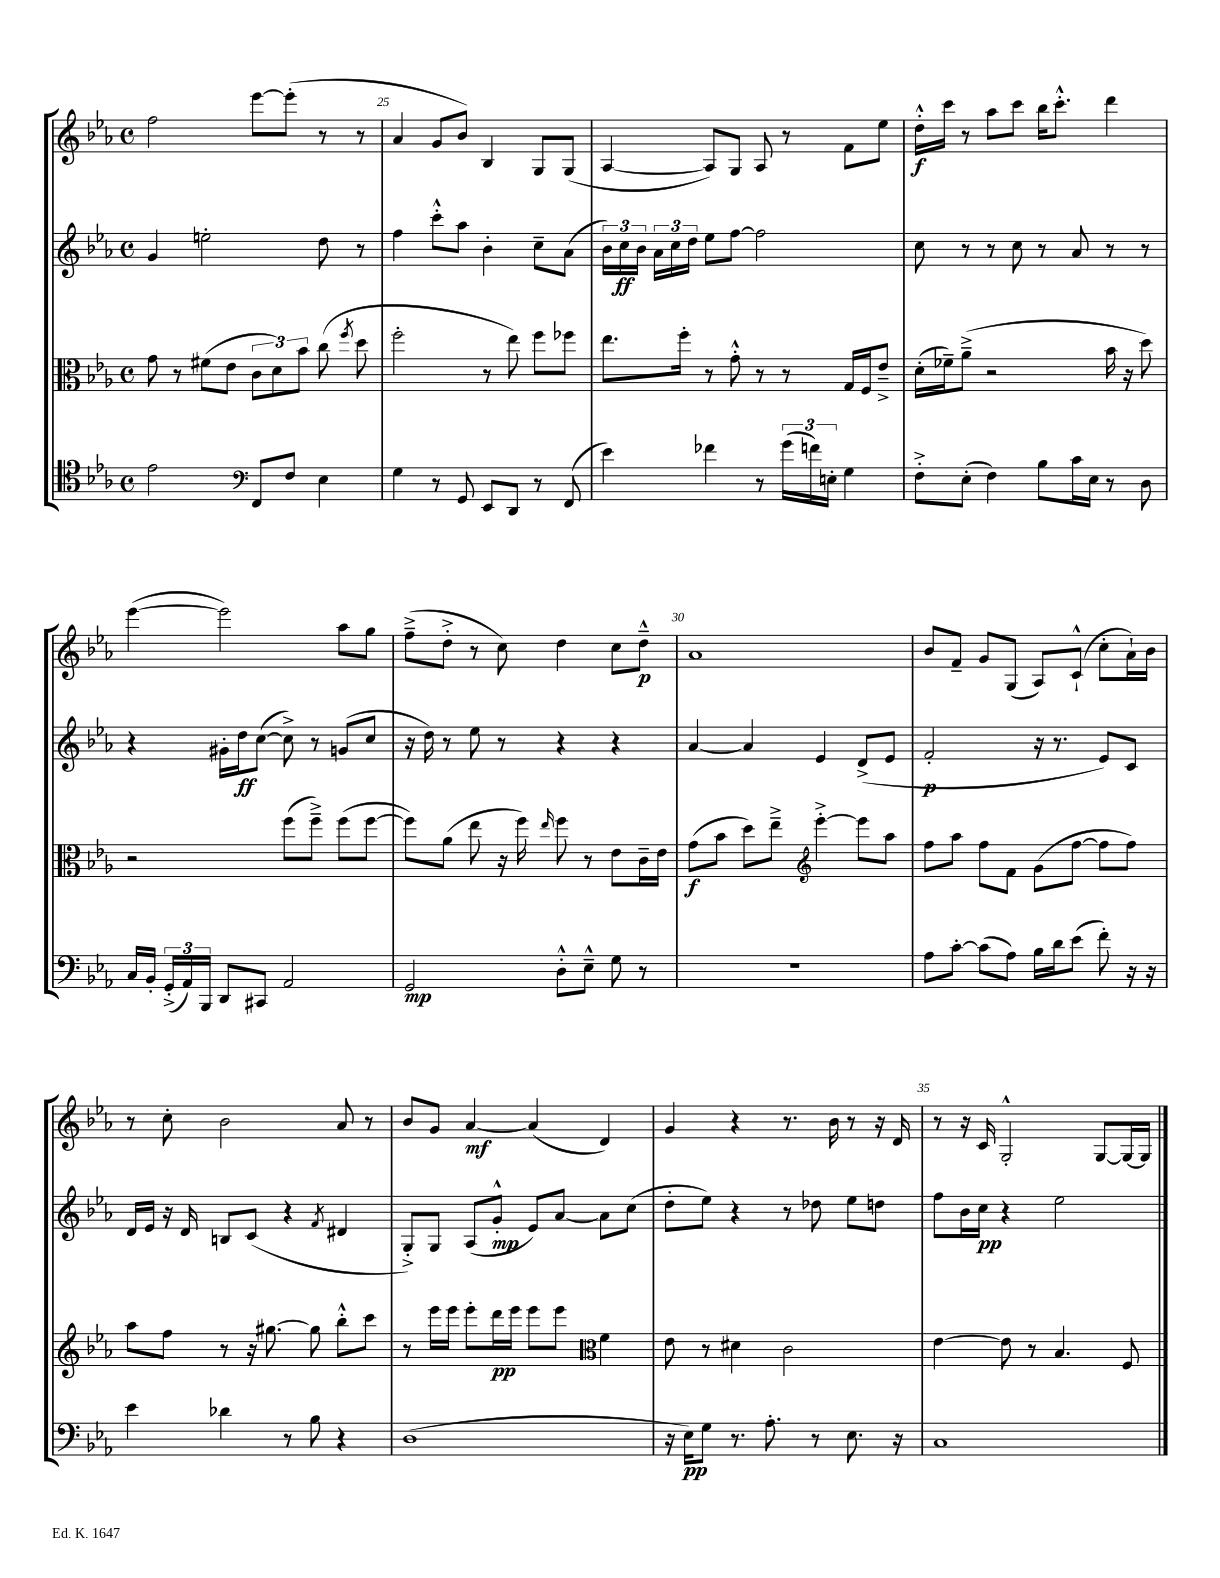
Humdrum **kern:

**kern	**dynam	**kern	**dynam	**kern	**dynam	**kern	**dynam
*part4	*part4	*part3	*part3	*part2	*part2	*part1	*part1
*staff4	*staff4	*staff3	*staff3	*staff2	*staff2	*staff1	*staff1
*clefC4	*	*clefC3	*	*clefG2	*	*clefG2	*
*k[b-e-a-]	*	*k[b-e-a-]	*	*k[b-e-a-]	*	*k[b-e-a-]	*
*M4/4	*	*M4/4	*	*M4/4	*	*M4/4	*
*met(c)	*	*met(c)	*	*met(c)	*	*met(c)	*
=24	=24	=24	=24	=24	=24	=24	=24
2e-\	.	8g\	.	4g/	.	2ff\	.
.	.	8r	.	.	.	.	.
.	.	(8f#X\L	.	2een'\	.	.	.
.	.	8e-\J	.	.	.	.	.
*clefF4	*	*	*	*	*	*	*
8FF/L	.	12c\L	.	.	.	[8eee-\L	.
.	.	12d\)	.	.	.	.	.
8F/J	.	.	.	.	.	(8eee-'\J]	.
.	.	12b-\J	.	.	.	.	.
4E-\	.	(8cc\	.	8dd\	.	8r	.
.	.	8qff/	.	.	.	.	.
.	.	8dd\	.	8r	.	8r	.
=25	=25	=25	=25	=25	=25	=25	=25
4G\	.	2ff'\	.	4ff\	.	4a-/	.
8r	.	.	.	8ccc'^^\L	.	8g/L	.
8GG/	.	.	.	8aa-\J	.	8b-/J)	.
8EE-/L	.	8r	.	4b-'\	.	4B-/	.
8DD/J	.	8ee-\)	.	.	.	.	.
8r	.	8ff\L	.	8cc~\L	.	8G/L	.
(8FF/	.	8ff-X\J	.	(8a-\J	.	(8G/J	.
=26	=26	=26	=26	=26	=26	=26	=26
4e-\)	.	8.ee-\L	.	24b-\LL)	.	[4A-/	.
.	.	.	.	24cc\	ff	.	.
.	.	.	.	24b-\JJ	.	.	.
.	.	.	.	24a-\LL	.	.	.
.	.	.	.	24cc\	.	.	.
.	.	16ff'\Jk	.	.	.	.	.
.	.	.	.	24dd\JJ	.	.	.
4f-X\	.	8r	.	8ee-\L	.	8A-/L])	.
.	.	8g'^^\	.	[8ff\J	.	8G/J	.
8r	.	8r	.	2ff\]	.	8A-/	.
(24g\LL	.	8r	.	.	.	8r	.
24fn\)	.	.	.	.	.	.	.
24En'\JJ	.	.	.	.	.	.	.
4G\	.	16G/LL	.	.	.	8f\L	.
.	.	16F/J	.	.	.	.	.
.	.	8e-~^/J	.	.	.	8ee-\J	.
=27	=27	=27	=27	=27	=27	=27	=27
8F'^\L	.	(16d'\LL	.	8cc\	.	16dd'^^\LL	f
.	.	16f-X~\J)	.	.	.	16ccc\JJ	.
(8E-'\J	.	(8a-~^\J	.	8r	.	8r	.
4F\)	.	2r	.	8r	.	8aa-\L	.
.	.	.	.	8cc\	.	8ccc\J	.
8B-\L	.	.	.	8r	.	16bb-\KL	.
.	.	.	.	.	.	8.ccc'^^\J	.
16c\L	.	.	.	8a-/	.	.	.
16E-\JJ	.	.	.	.	.	.	.
8r	.	16b-\	.	8r	.	4ddd\	.
.	.	16r	.	.	.	.	.
8D\	.	8dd\)	.	8r	.	.	.
!!LO:LB:g=z
=28	=28	=28	=28	=28	=28	=28	=28
16C/LL	.	2r	.	4r	.	([4eee-\	.
16BB-'/JJ	.	.	.	.	.	.	.
(24GG'^/LL	.	.	.	.	.	.	.
24AA-/)	.	.	.	.	.	.	.
24BBB-/JJ	.	.	.	.	.	.	.
8DD/L	.	.	.	16g#X'\LL	.	2eee-\])	.
.	.	.	.	16dd\J	ff	.	.
8CC#X/J	.	.	.	([8cc\J	.	.	.
2AA-/	.	(8ff\L	.	8cc^\])	.	.	.
.	.	8ff~^\J)	.	8r	.	.	.
.	.	(8ff\L	.	(8gn/L	.	8aa-\L	.
.	.	[8ff\J	.	8cc/J	.	8gg\J	.
=29	=29	=29	=29	=29	=29	=29	=29
2GG/	mp	8ff\L])	.	16r	.	(8ff~^\L	.
.	.	.	.	16dd\)	.	.	.
.	.	(8a-\J	.	8r	.	8dd'^\J	.
.	.	8ee-\	.	8ee-\	.	8r	.
.	.	16r	.	8r	.	8cc\)	.
.	.	16ff\)	.	.	.	.	.
.	.	16qqee-/	.	.	.	.	.
8D'^^\L	.	8ff\	.	4r	.	4dd\	.
8E-~^^\J	.	8r	.	.	.	.	.
8G\	.	8e-\L	.	4r	.	8cc\L	.
8r	.	16c~\L	.	.	.	8dd~^^\J	p
.	.	16e-\JJ	.	.	.	.	.
=30	=30	=30	=30	=30	=30	=30	=30
1r	.	(8g\L	f	[4a-/	.	1a-	.
.	.	8b-\J	.	.	.	.	.
.	.	8dd\L)	.	4a-/]	.	.	.
.	.	8ee-~^\J	.	.	.	.	.
*	*	*clefG2	*	*	*	*	*
.	.	[4eee-'^\	.	4e-/	.	.	.
.	.	8eee-\L]	.	(8d^/L	.	.	.
.	.	8aa-\J	.	8e-/J	.	.	.
=31	=31	=31	=31	=31	=31	=31	=31
8A-\L	.	8ff\L	.	2f'/	p	8b-/L	.
[8c'\J	.	8aa-\J	.	.	.	8f~/J	.
(8c\L]	.	8ff\L	.	.	.	8g/L	.
8A-\J)	.	8f\J	.	.	.	(8G/J	.
16B-\LL	.	(8g\L	.	16r	.	8A-/L)	.
16d\J	.	.	.	8.r	.	.	.
(8e-\J	.	[8ff\J	.	.	.	(8c`^^/J	.
8f'\)	.	8ff\L]	.	8e-/L)	.	8cc'\L	.
16r	.	8ff\J)	.	8c/J	.	16a-`\L)	.
16r	.	.	.	.	.	16b-\JJ	.
!!LO:LB:g=z
=32	=32	=32	=32	=32	=32	=32	=32
4e-\	.	8aa-\L	.	16d/LL	.	8r	.
.	.	.	.	16e-/JJ	.	.	.
.	.	8ff\J	.	16r	.	8cc'\	.
.	.	.	.	16d/	.	.	.
4d-X\	.	8r	.	8Bn/L	.	2b-\	.
.	.	16r	.	(8c/J	.	.	.
.	.	[8.gg#X\	.	.	.	.	.
8r	.	.	.	4r	.	.	.
8B-\	.	8gg#\]	.	.	.	.	.
.	.	.	.	8qf/	.	.	.
4r	.	8bb-'^^\L	.	4d#X/	.	8a-/	.
.	.	8ccc\J	.	.	.	8r	.
=33	=33	=33	=33	=33	=33	=33	=33
(1D	.	8r	.	8G'^/L)	.	8b-/L	.
.	.	16eee-\LL	.	8G/J	.	8g/J	.
.	.	16eee-\JJ	.	.	.	.	.
.	.	8eee-'\L	.	(8A-/L	.	[4a-/	mf
.	.	16ddd\L	pp	8g'^^/J	mp	.	.
.	.	16eee-\JJ	.	.	.	.	.
.	.	8eee-\L	.	8e-/L)	.	(4a-/]	.
.	.	8eee-\J	.	[8a-/J	.	.	.
*	*	*clefC3	*	*	*	*	*
.	.	4f\	.	8a-\L]	.	4d/)	.
.	.	.	.	(8cc\J	.	.	.
=34	=34	=34	=34	=34	=34	=34	=34
16r	.	8e-\	.	8dd'\L	.	4g/	.
16E-\KL)	pp	.	.	.	.	.	.
8G\J	.	8r	.	8ee-\J)	.	.	.
8.r	.	4d#X\	.	4r	.	4r	.
8.A-'\	.	.	.	.	.	.	.
.	.	2c\	.	8r	.	8.r	.
8r	.	.	.	8dd-X\	.	.	.
.	.	.	.	.	.	16b-\	.
8.E-\	.	.	.	8ee-\L	.	8r	.
.	.	.	.	8ddn\J	.	16r	.
16r	.	.	.	.	.	16d/	.
=35	=35	=35	=35	=35	=35	=35	=35
1C	.	[4e-\	.	8ff\L	.	8r	.
.	.	.	.	16b-\L	.	16r	.
.	.	.	.	16cc\JJ	pp	16c/	.
.	.	8e-\]	.	4r	.	2G'^^/	.
.	.	8r	.	.	.	.	.
.	.	4.B-/	.	2ee-\	.	.	.
.	.	.	.	.	.	[8G/L	.
.	.	8F/	.	.	.	16G/L_	.
.	.	.	.	.	.	16G/JJ]	.
==	==	==	==	==	==	==	==
*-	*-	*-	*-	*-	*-	*-	*-
